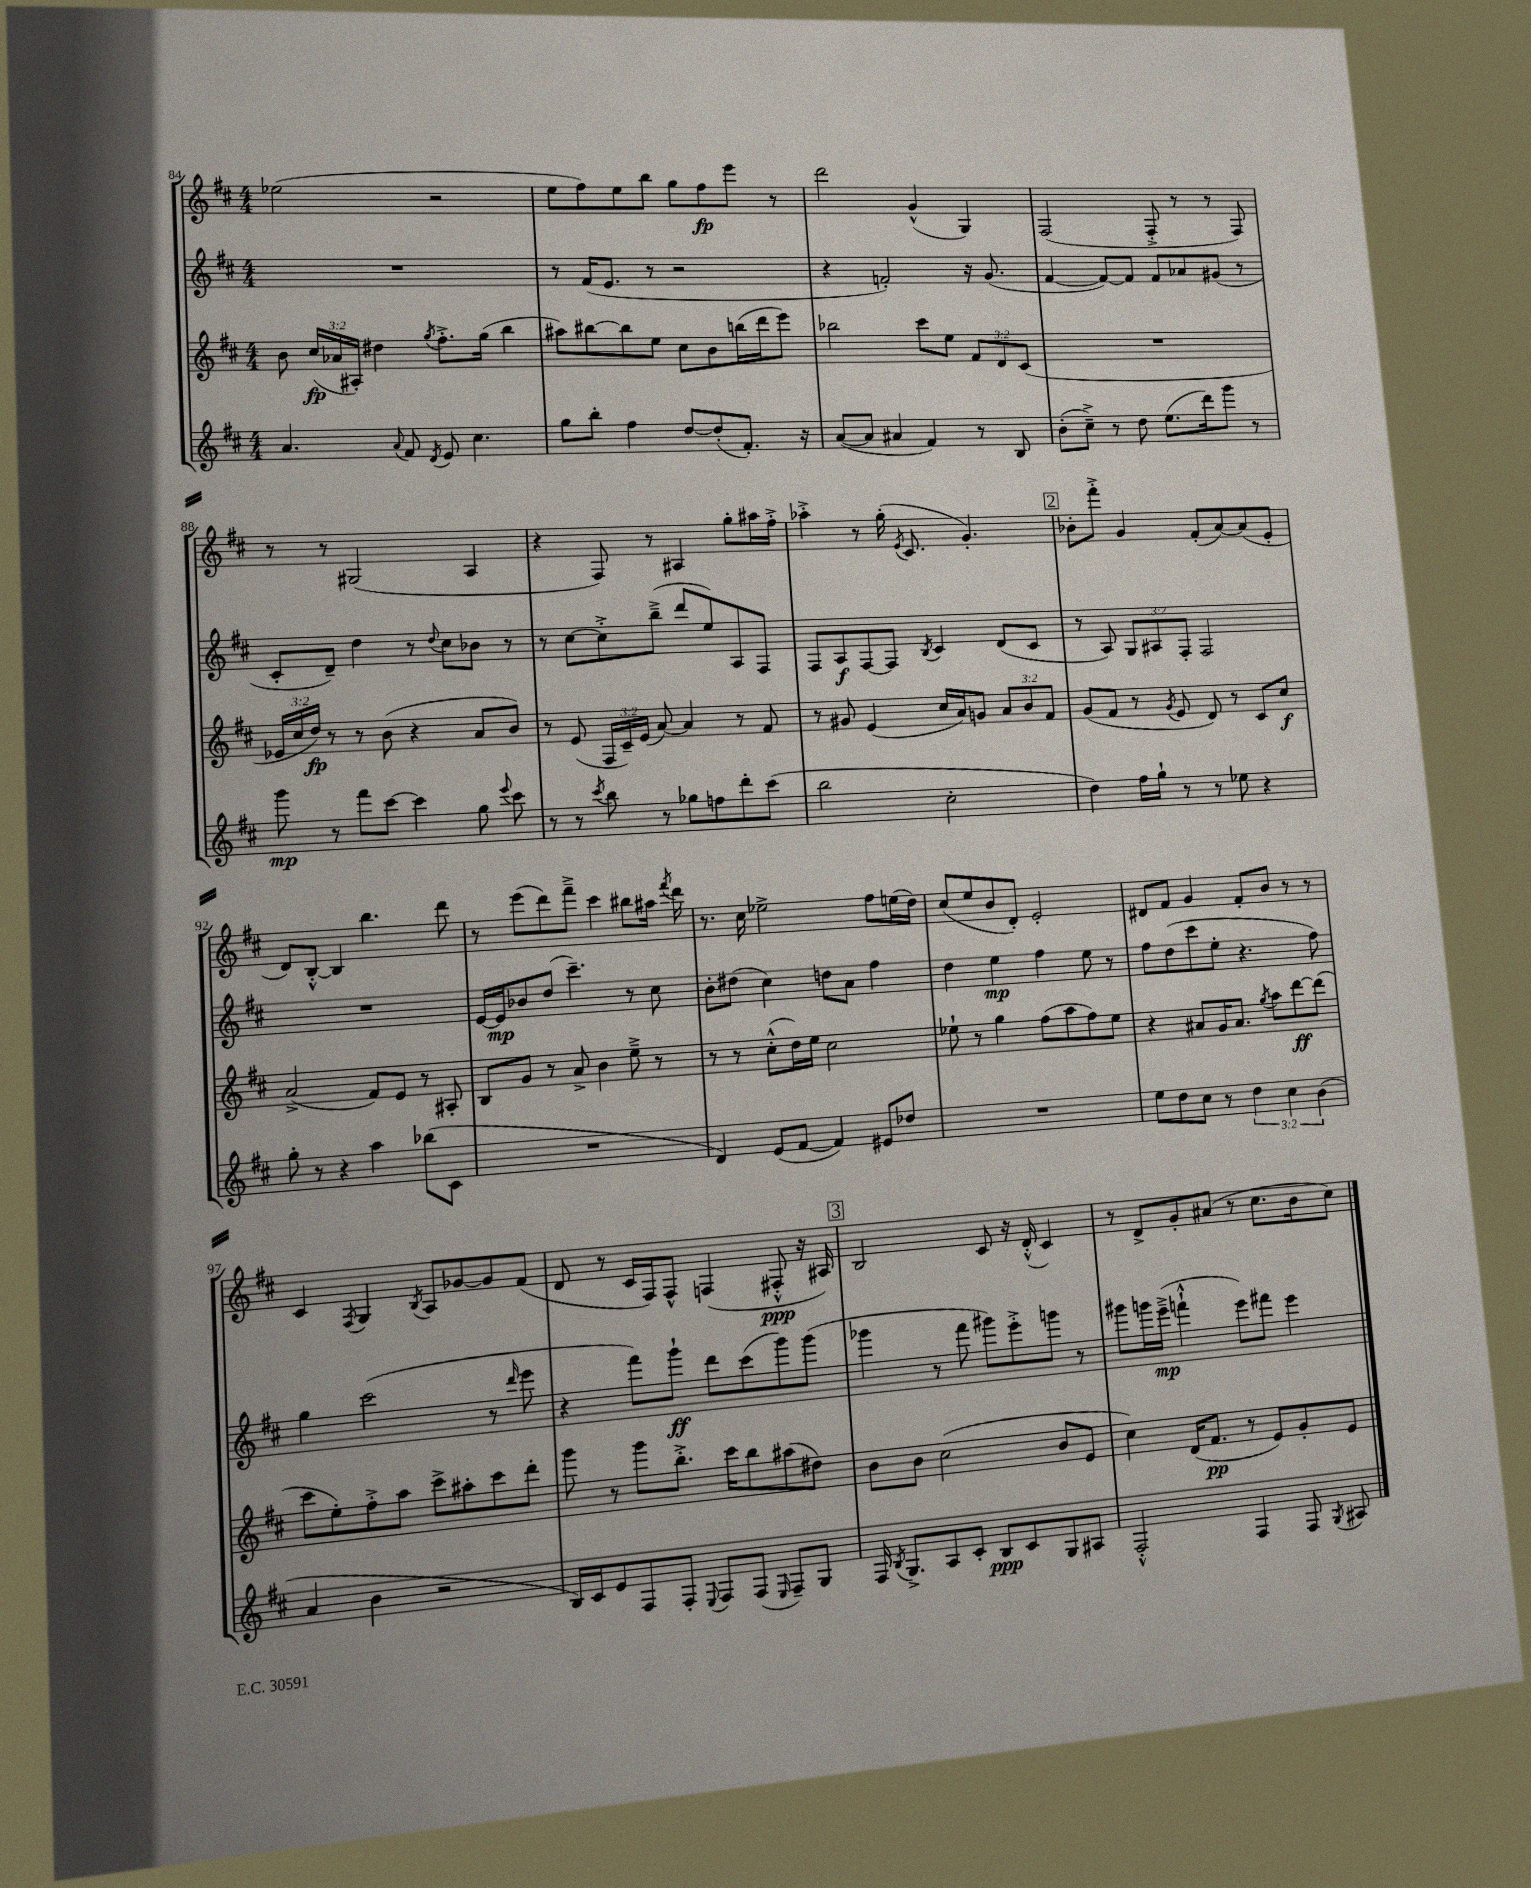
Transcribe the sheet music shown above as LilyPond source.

<<
\new StaffGroup <<
\new Staff = "s0" {
    \clef treble \key d \major \numericTimeSignature \time 4/4
    \autoBeamOff ees''2( r2 |
    e''8[ fis''8) e''8 b''8] g''8[ fis''8\fp e'''8] r8 |
    d'''2 g'4-^( g4) |
    fis2( fis8-.-> r8 r8 fis8) |
    r8 r8 gis2( a4 |
    r4 fis8) r8 ais4 g''8[-. ais''16 fis''16]-.-> |
    aes''4-.-> r8 g''16-.( \acciaccatura { e'8 } cis'8. g'4.-.) |
    \mark \markup { \box "2" } bes'8[-. fis'''8]-.-> g'4 fis'8[-.( a'8~) a'8( e'8]-. |
    d'8[) b8]~-.-^ b4 b''4. d'''8 |
    r8 e'''8[( d'''8) fis'''8]---> cis'''4 bis''8[ ais''16] \acciaccatura { fis'''8 } d'''16 |
    r8. cis''16 ees''2-> fis''8[ e''16( d''16]) |
    cis''8[( e''8 b'8 d'8]-.) e'2-. |
    dis'8[ fis'8] g'4 fis'8[-. b'8] r8 r8 |
    cis'4 \acciaccatura { fis8 } g4 \acciaccatura { b8 } a8[ ges'8~ ges'8 fis'8]( |
    d'8 r8 cis'16[ fis16) fis8]-^ f4( fis8-.-^\ppp r16 ais16) |
    \mark \markup { \box "3" } b2 cis'8 r16 d'16-.-^( cis'4) |
    r8 d'8[-> g'8-. ais'8]( r8 cis''8.[ b'16 cis''8]) \bar "|." |
}
\new Staff = "s1" {
    \clef treble \key d \major \numericTimeSignature \time 4/4 \override Staff.TupletNumber.text = #tuplet-number::calc-fraction-text
    \autoBeamOff R1 |
    r8 fis'16[( e'8.] r8 r2 |
    r4 f'2-.) r16 g'8.( |
    fis'4~ fis'8[~) fis'8] fis'8[ aes'8 gis'8]( r8 |
    cis'8[-. d'8]--) d''4 r8 \appoggiatura { d''8 } cis''8[ bes'8] r8 |
    r8 cis''8[~ cis''8-.-> b''8]--->( d'''8[ e''8) a8 fis8] |
    fis8[ a8\f fis8~ fis8] \acciaccatura { b8 } cis'4 d'8[( cis'8] |
    \mark \markup { \box "2" } r8 a8) \tuplet 3/2 { g8[ ais8 fis8]-. } fis2 |
    R1 |
    e'16[~ e'16\mp bes'8 d''8]( cis'''4.--) r8 cis''8 |
    b'8[-. dis''8]( cis''4) d''8[ a'8] fis''4 |
    d''4 e''4\mp fis''4 e''8 r8 |
    fis''8[ d''8( cis'''8 e''8]-. r4. fis''8) |
    g''4 cis'''2( r8 \grace { d'''16 } e'''8 |
    r4 fis'''8[) g'''8]-!\ff d'''8[ cis'''8( g'''8) g'''8]( |
    \mark \markup { \box "3" } ges'''4 r8 fis'''8 gis'''8[) e'''8-.-> g'''8] r8 |
    gis'''8[ g'''16 e'''16]--->\mp( f'''4-!-^ e'''8[) fis'''8] e'''4 \bar "|." |
}
\new Staff = "s2" {
    \clef treble \key d \major \numericTimeSignature \time 4/4 \override Staff.TupletNumber.text = #tuplet-number::calc-fraction-text
    \autoBeamOff b'8 \tuplet 3/2 { cis''16[\fp( aes'16 ais16]-.) } dis''4 \acciaccatura { g''8 } fis''8.[-.-> g''16]( b''4 |
    ais''8[) bis''8~ bis''8 e''8] cis''8[ b'8 b''16( d'''16 e'''8]) |
    bes''2 cis'''8[ e''8] \tuplet 3/2 { fis'8[ d'8 cis'8]( } |
    R1 |
    \tuplet 3/2 { ees'16[ cis''16 d''16]\fp) } r8 r8 b'8( r4 a'8[ b'8]) |
    r8 e'8( \tuplet 3/2 { fis16[ cis'16--) e'16]( } a'8~) a'4 r8 fis'8 |
    r8 gis'8 e'4( cis''16[ a'16) g'8] \tuplet 3/2 { a'8[ b'8 fis'8] } |
    \mark \markup { \box "2" } g'8[( fis'8] r8 \acciaccatura { g'8 } e'8 d'8) r8 cis'8[ cis''8]\f |
    a'2->( fis'8[) e'8] r8 ais8-. |
    b8[ g'8] r8 a'8-> b'4 e''8---> r8 |
    r8 r8 cis''8[-.-^( d''16) e''16] cis''2 |
    ees''8-! r8 g''4 fis''8[( a''8 fis''8) ees''8] |
    r4 ais'8[ g'16 ais'8.] \acciaccatura { g''8 } a''8[ d'''8~\ff d'''8]( |
    cis'''8[ e''8-.) fis''8-.-> a''8] cis'''8[-> ais''8-. cis'''8 d'''8]-. |
    g'''8 r8 g'''8[ b''8.]-.-> cis'''16[ b''8 ais''8( dis''8]) |
    \mark \markup { \box "3" } b'8[ b'8] cis''2( b'8[ e'8] |
    cis''4) d'16[( fis'8.]\pp r8 e'8[) g'8-. e'8] \bar "|." |
}
\new Staff = "s3" {
    \clef treble \key d \major \numericTimeSignature \time 4/4 \override Staff.TupletNumber.text = #tuplet-number::calc-fraction-text
    \autoBeamOff a'4. \appoggiatura { a'8 } fis'8 \acciaccatura { d'8 } e'8 cis''4. |
    g''8[ b''8]-. fis''4 d''8[~ d''8-.( fis'8.]-.) r16 |
    a'8[~( a'8] ais'4 fis'4) r8 b8 |
    b'8[-.( cis''8]--->) r8 d''8 e''8.[( d'''16) g'''8] r8 |
    g'''8\mp r8 fis'''8[ cis'''8]~ cis'''4 g''8 \appoggiatura { e'''8 } cis'''8 |
    r8 r8 \acciaccatura { cis'''8 } b''8 r8 ges''8[ f''8 d'''8-. cis'''8]( |
    b''2 cis''2-. |
    \mark \markup { \box "2" } d''4) fis''16[ g''16]-! r8 r8 ees''8 r4 |
    g''8-. r8 r4 a''4 bes''8[( cis'8] |
    R1 |
    d'4) e'8[( fis'8]~ fis'4) eis'8[ des''8] |
    R1 |
    e''8[ d''8 cis''8] r8 \tuplet 3/2 { d''4 cis''4 b'4( } |
    a'4 b'4 r2 |
    b16[) cis'16 e'8 fis8 fis8]-. \appoggiatura { e8 } fis8[ fis8]( \grace { e16 } fis8[--) g8] |
    \mark \markup { \box "3" } fis16 \acciaccatura { b8 } g8.[-> a8 cis'8]-. b8[\ppp cis'8 g8 ais8] |
    fis2-.-^ fis4 fis8 \acciaccatura { g8 } ais8 \bar "|." |
}
>>
>>
\layout { \context { \Score currentBarNumber = #84 } }
